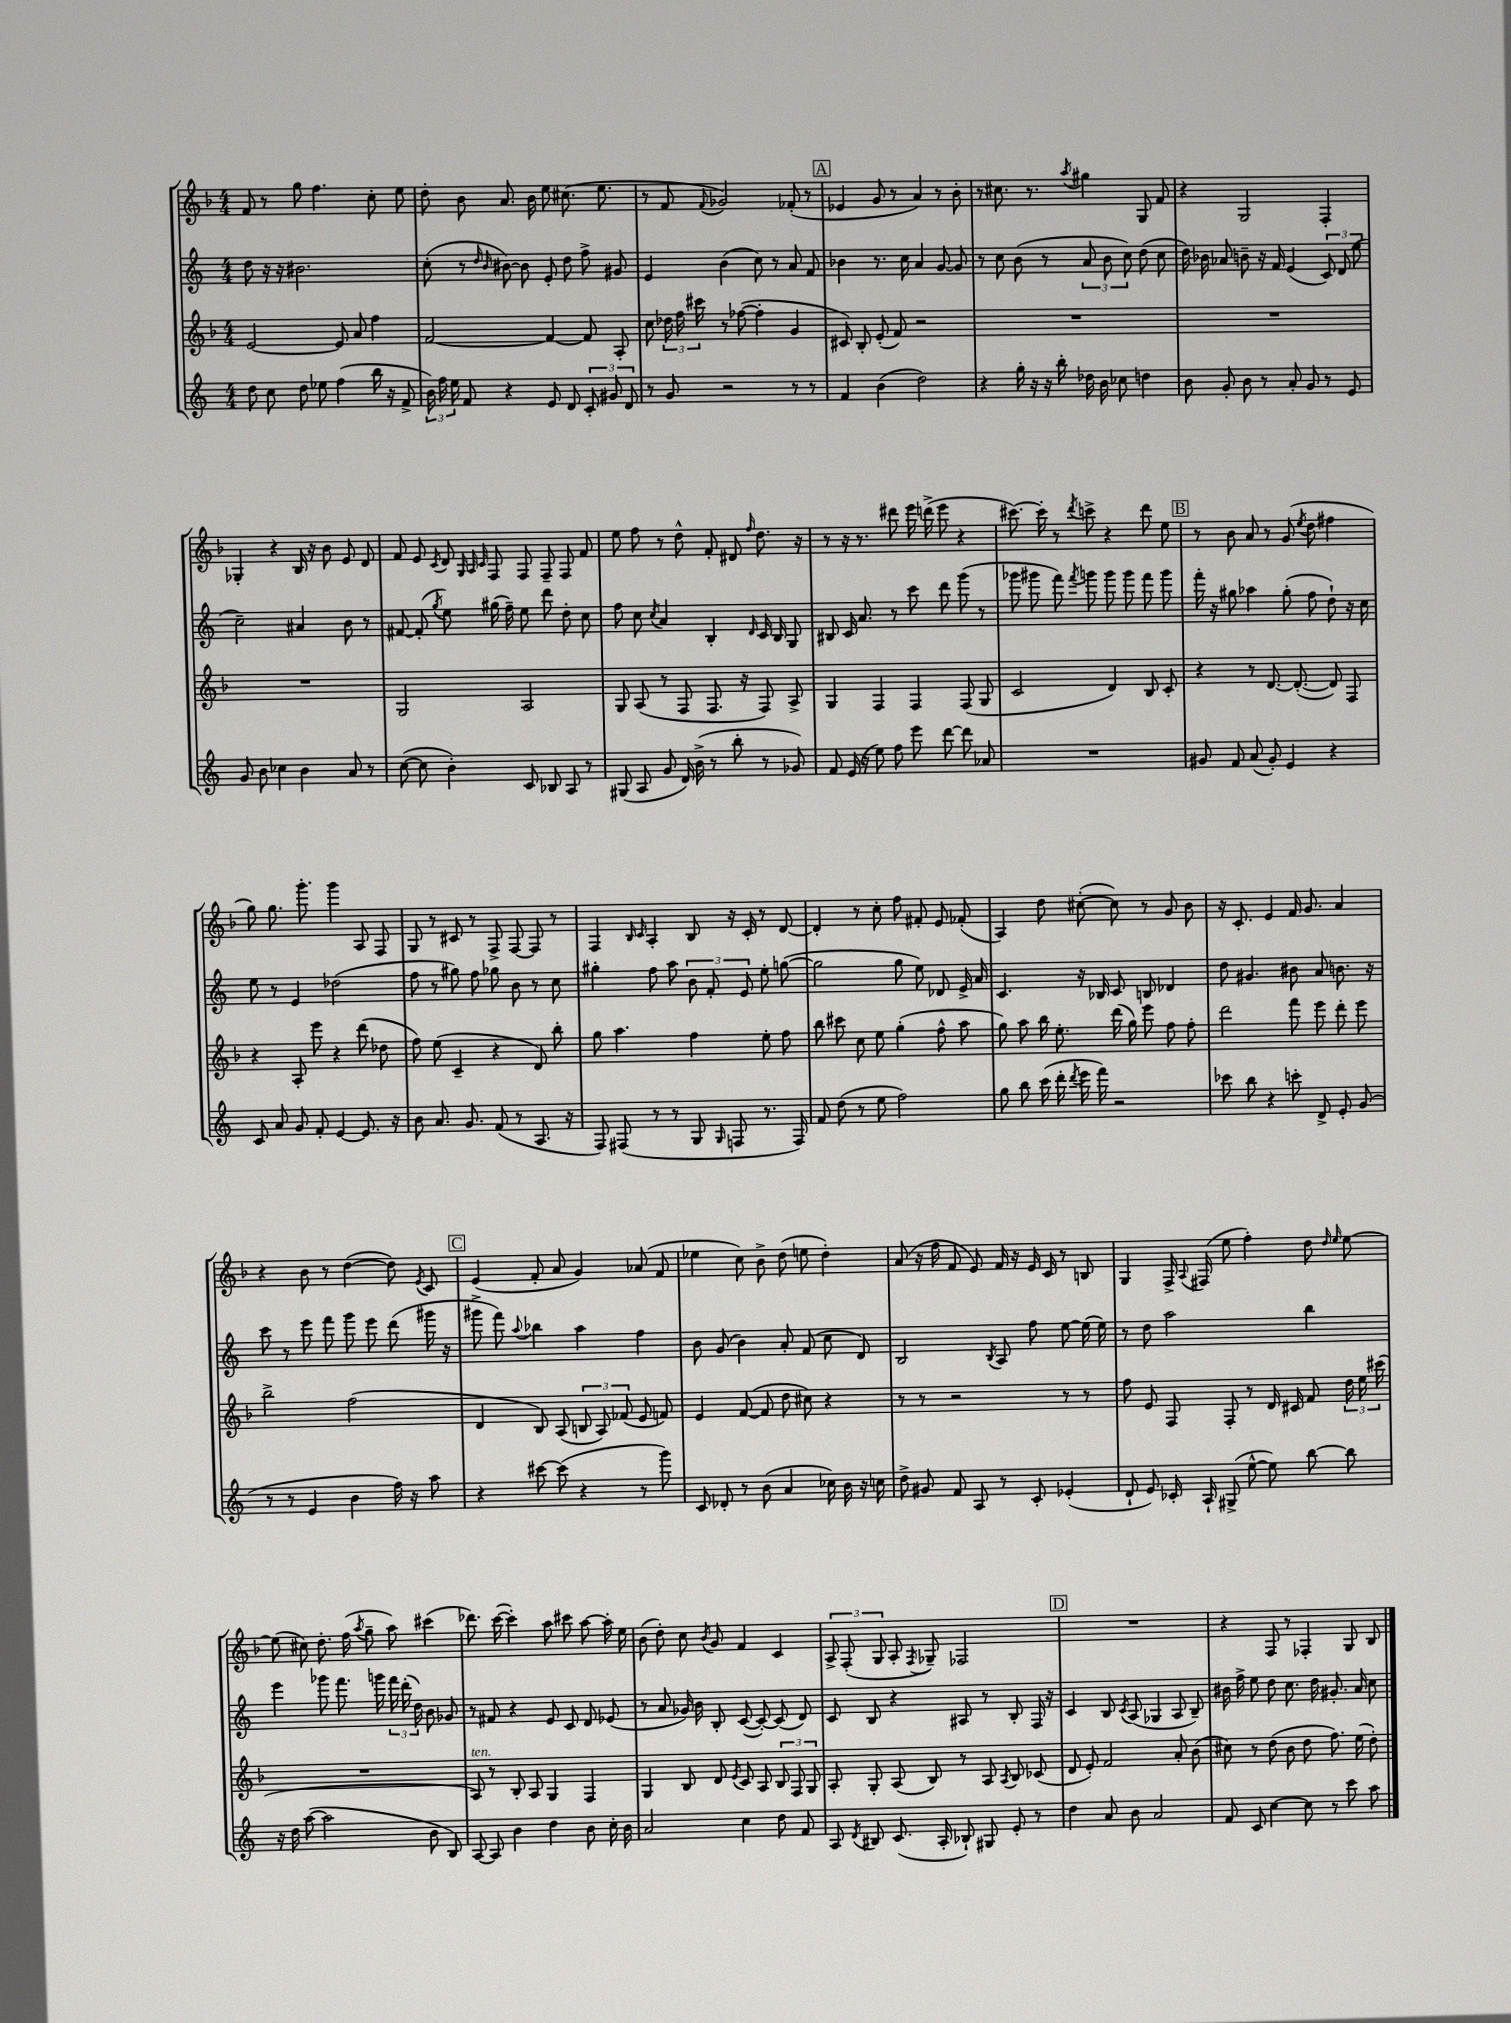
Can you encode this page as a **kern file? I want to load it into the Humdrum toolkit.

**kern	**kern	**kern	**kern
*part4	*part3	*part2	*part1
*staff4	*staff3	*staff2	*staff1
*clefG2	*clefG2	*clefG2	*clefG2
*k[]	*k[b-]	*k[]	*k[b-]
*M4/4	*M4/4	*M4/4	*M4/4
=1	=1	=1	=1
8dd\	[2e/	8dd\	8f/
8cc\	.	16r	8r
.	.	16r	.
8dd\	.	2.b#X\	8gg\
8ee-X\	.	.	4.ff\
(4ff\	8e/]	.	.
.	8a/	.	.
16bb\	4ff\	.	8cc'\
16r	.	.	.
8f^/	.	.	8ee\
=2	=2	=2	=2
24b\)	[2f/	(8cc'\	8dd'\
24ff\	.	.	.
24ee\	.	.	.
8f/	.	8r	8b-\
.	.	16qqdd/	.
.	.	16qqb/	.
4r	.	[8b#X\)	8.a/
.	.	8b#\]	.
.	.	.	16b-\
8e/	4f/_	8e'/	8ee\
8d/	.	8dd\	(8.cc#X\
12c'/	8f/]	8ff^\	.
.	.	.	8.ee\
12g#X/	.	.	.
.	8A'/	8g#X/	.
12d/	.	.	.
=3	=3	=3	=3
8r	8cc\	4e/	8r
8g/	24dd-X\	.	8f/
.	24ff\	.	.
.	24ccc#X\	.	.
.	.	.	8qqf/
2r	8r	(4b\	2g-X/)
.	([8ff-X\	.	.
.	4ff-'\]	8cc\)	.
.	.	8r	.
8r	4g/	8a/	(8f-X'/
8r	.	8f/	8r
!!LO:REH:place=s1:t=A
=4	=4	=4	=4
4f/	8c#X/)	4b-X\	4e-X/
.	8B-'/	.	.
(4b\	(8e'/	8.r	8g/
.	8f/)	.	8r
.	.	16cc\	.
2dd\)	2r	4a/	4a/)
.	.	[8g/	8r
.	.	8g/]	8b-'\
=5	=5	=5	=5
4r	1r	8r	8r
.	.	8cc\	8.cc#X\
16gg'\	.	(8b\	.
16r	.	.	8.r
16r	.	8r	.
16bb'\	.	.	.
.	.	.	8qaa/
16dd-X\	.	12a/	4gg#X\
16b\	.	.	.
.	.	12b\	.
8cc-X\	.	.	.
.	.	12cc\)	.
4ddn\	.	(8dd\	8G/
.	.	8cc\	8f/
=6	=6	=6	=6
8b\	1r	16dd\)	4r
.	.	16b-X\	.
8g'/	.	8a-X/	.
8b\	.	8bn~\	2G/
8r	.	16r	.
.	.	16f/	.
8a'/	.	(4e/	.
8g/	.	.	.
8r	.	12c/)	4F'/
.	.	(12d/	.
8e/	.	.	.
.	.	12ee\	.
!!LO:LB:g=z
=7	=7	=7	=7
8g/	1r	2cc~\)	4G-X'/
8b\	.	.	.
4cc-X\	.	.	4r
4b\	.	4a#X/	16B-/
.	.	.	16r
.	.	.	8b-\
8a/	.	8b\	8e/
8r	.	8r	8d/
=8	=8	=8	=8
([8cc\	2G/	[8f#X/	8f/
8cc\]	.	(8f#'/]	8e/
.	.	8qgg/	8qc/
4b'\)	.	8ee\)	8d/
.	.	.	32qqG/
.	.	.	32qqA/
.	.	.	32qqc/
.	.	(16gg#X\	8F/
.	.	16ff~\)	.
8c/	2A/	8ee\	8F/
8B-X/	.	8ddd\	8F~/
8A/	.	8dd'\	8F/
8r	.	8cc\	8f/
=9	=9	=9	=9
(8G#X/	8G/	8ff\	8ee\
8A/	(8A/	8cc\	8ff\
.	.	8qcc/	.
8g/	8r	4a/	8r
16d/)	8F/	.	8dd^^\
(16b^\	.	.	.
8r	8.F/	4B'/	8f'/
8bb'\	.	.	8d#X/
.	16r	.	.
.	.	16qqd/	16qqff/
8r	8F/)	16c/	8.dd\
.	.	16B/	.
8g-X/)	8A^/	8G/	.
.	.	.	16r
=10	=10	=10	=10
8f/	4G/	8B#X/	8r
(16e/	.	16c/	16r
16r	.	8.a/	8.r
8ee\)	4F/	.	.
8ff\	.	8r	8ddd#X\
8eee\	4F/	8ccc\	16eee\
.	.	.	(16dddn^\
[8ddd\	.	8ddd\	8eee\
8ddd\]	(8F/	(8ggg\	4r
8a-X/	8G/	8r	.
=11	=11	=11	=11
1r	2c/	8ggg-X\	[8.ccc#X\)
.	.	8ggg#X\	.
.	.	.	16ccc#'\]
.	.	8fff\)	8r
.	.	8qfff/	8qddd/
.	.	8gggn\	8cccn^\
.	4d/)	8ggg\	4r
.	.	8ggg\	.
.	8B-/	8fff\	8ddd\
.	8c'/	8ggg\	8ee\
!!LO:REH:place=s1:t=B
=12	=12	=12	=12
8g#X/	4r	16fff'\	8r
.	.	16r	.
8f/	.	8gg#X\	8b-\
(8a/	8r	4aa-X\	8a/
8g#'/)	[8.d/	.	8r
4e/	.	(8gg#'\	(8g/
.	(8.d'/_	.	.
.	.	.	8qee/
.	.	8ff\	8dd\
4r	8d/])	8dd`\)	4ff#X\
.	8F/	16r	.
.	.	16cc\	.
!!LO:LB:g=z
=13	=13	=13	=13
8c/	4r	8ee\	8gg\)
8a/	.	8r	8.gg\
8g/	8A'/	4e/	.
.	.	.	8.ggg'\
8f'/	8eee\	.	.
[4e/	4r	(2dd-X\	4ggg\
8.e/]	(8ddd\	.	8A/
.	8dd-X\	.	8F/
16r	.	.	.
=14	=14	=14	=14
8b\	8ff\)	8ff\	8G/
8.a/	(8ee\	8r	8r
.	4c~/	8gg#X\)	8c#X/
8.g/	.	.	.
.	.	8ff\	8r
(8f/	4r	8gg-X\	8F^/
8r	.	8b\	[8F/
8.A/	8d/)	8r	8F/]
.	8bb-'\	8cc\	8r
16r	.	.	.
=15	=15	=15	=15
8F/)	8gg\	4gg#X'\	4F/
(8F#X/	4.aa\	.	.
.	.	.	16qqB-/
.	.	.	16qqc/
8r	.	8ff\	4A'/
8r	.	8aa\	.
8G/	4ff\	12b\	8B-/
.	.	12f'/	.
16qqG/	.	.	.
8Fn/	.	.	16r
.	.	12e/	.
.	.	.	16c'/
8.r	8ee'\	8ee'\	8r
.	8ff\	([8ggn\	[8d/
16F/)	.	.	.
=16	=16	=16	=16
8f/	8bb-\	2gg\]	4d'/]
(8dd\	8ccc#X\	.	.
8r	8cc\	.	8r
8ee\	8ee\	.	8cc'\
2ff\)	(4gg'\	8gg\	8ff\
.	.	8ee\)	8f#X'/
.	8ff^^\	8d-X/	8e/
.	8aa\	16e^/	(8f-X'/
.	.	16a/	.
=17	=17	=17	=17
8gg\	8gg\)	4.c/	4A/)
8bb\	8aa\	.	.
(16ccc\	16bb-\	.	8dd\
16ddd'\	8.ee'\	.	.
8qddd/	.	.	.
16eee\	.	16r	([8cc#X'\
16fff\)	.	16B-X/	.
2r	(16ddd\	8c/	8cc#\])
.	16gg\)	.	.
.	8eee\	8Bn/	8r
.	8ff\	4d-X/	8g/
.	8ff'\	.	8b-\
=18	=18	=18	=18
8ccc-X\	2ddd\	8dd\	16r
.	.	.	8.c'/
8bb\	.	4.g#X/	.
4r	.	.	4e/
8cccn'\	8fff\	8b#X\	16f/
.	.	.	8.g/
8d^/	8eee\	8a/	.
8e'/	8ddd'\	8.bn\	4a/
(8g/	8eee\	.	.
.	.	16r	.
!!LO:LB:g=z
=19	=19	=19	=19
8r	2bb-^\	8ccc\	4r
8r	.	8r	.
4e/	.	8eee\	8b-\
.	.	8fff\	8r
4b\	(2ff\	8ggg\	([4dd\
.	.	8eee\	.
16ff\)	.	(8ddd\	8dd\])
16r	.	.	.
.	.	.	8qe/
8aa\	.	16ggg#X\	8c/
.	.	16r	.
!!LO:REH:place=s1:t=C
=20	=20	=20	=20
4r	4d/	8ggg#X^\	(4e/
.	.	8fff\)	.
.	.	8qqaa/	.
[8ccc#X\	8B-/)	4bb-X\	8f'/
(8ccc#\]	(8A/	.	8a/
4r	12Bn/	4aa\	4g/)
.	12A/)	.	.
.	(12f-X/	.	.
8r	8e/	4ff\	(8a-X/
8ggg\)	8fn/)	.	8f/
=21	=21	=21	=21
8c/	4e/	8b\	4ee-X\
8d-X'/	.	(8g/	.
8r	([8f/	4b\)	8cc\)
(8b\	8f/]	.	8b-^\
4a/	8dd\	8a'/	(8dd\
.	8cc#X\)	(8f/	8een\
16cc-X\)	4r	8cc\	4dd'\)
16b\	.	.	.
16r	.	8d/)	.
16ccn\	.	.	.
=22	=22	=22	=22
8dd^\	8r	2B/	(8a/
8g#X/	8r	.	16r
.	.	.	16ff\
8f/	2r	.	8f/
8A/	.	.	8e/)
.	.	8qB/	.
8r	.	8A/	16f/
.	.	.	16r
8c'/	.	8ff\	16e/
.	.	.	16c/
(4e-X'/	8r	[8ee\	8r
.	8r	(16ee\]	8Bn/
.	.	16ee\)	.
=23	=23	=23	=23
8d`/	8ff\	8r	4G/
8e/)	8e/	8dd\	.
16c-X'/	8F/	2aa\	16F^/
.	.	.	8qqA/
16A`/	.	.	(16F#X/
(8G#X^/	8F'/	.	8ee\
[8ee^^\	8r	.	4ff'\)
8ee\])	16d/	.	.
.	16c#X/	.	.
[8bb\	8f/	4bb\	8dd\
.	.	.	16qqdd/
.	.	.	16qqee/
8bb\]	24dd\	.	[8ee\
.	24ee\	.	.
.	(24ccc#X\	.	.
!!LO:LB:g=z
=24	=24	=24	=24
16r	1r	4eee\	(8ee\]
16dd\	.	.	.
([8aa\	.	.	8cc#X\)
2aa\]	.	8ggg-X\	8.dd'\
.	.	8.fff\	.
.	.	.	(16ff\
.	.	.	8qaa/
.	.	.	8gg~\
.	.	16gggn\	.
.	.	24fff\	8aa\)
.	.	(24ddd'\	.
.	.	24dd\)	.
8b\	.	8b\	(4ccc#X\
8B/)	.	8g-X/	.
=25	=25	=25	=25
!	!LO:TX:a:i:t=ten.	!	!
[8A/	8A/)	8r	8.ddd-X\)
8A/]	8r	8f#X/	.
.	.	.	([16ccc\
4b\	8B-'/	4r	4ccc'\])
.	8A/	.	.
4dd\	4G/	8e/	8aa\
.	.	8c/	8ccc#X\
8b\	4F/	8d/	[8aa\
16cc'\	.	(8e-X/	16aa'\]
16b\	.	.	16ee\
=26	=26	=26	=26
2a/	4G/	8r	(8b-\
.	.	8a/	8dd'\)
.	8B-/	16g-X/)	8cc\
.	.	16b\	.
.	.	.	8qb-/
.	8d/	8B'/	8g/
.	8qe/	.	.
4cc\	8c/	([8c/	4f/
.	8A/	8c'/_)	.
8dd\	12B-/	(8c/]	4c/
.	12F/	.	.
8f/	.	8d/)	.
.	12G/	.	.
=27	=27	=27	=27
8A/	8A'/	8c/	12A^/
.	.	.	(12F'/
8qd/	.	.	.
8B#X/	8G'/	8B/	.
.	.	.	12G/
(8.c/	(8A/	4r	8A'/
.	.	.	8qF/
.	8B-/)	.	8G-X~/)
16A'/	.	.	.
8B-X`/)	8r	8A#X/	2F-X/
8G#X/	8A/	8r	.
.	8qA/	.	.
8e'/	8B-/	8B'/	.
8r	(8c-X/	16F/	.
.	.	16r	.
!!LO:REH:place=s1:t=D
=28	=28	=28	=28
4dd\	8d/	4c/	1r
.	8e'/)	.	.
8a/	2f/	8B/	.
.	.	8qc/	.
8b\	.	(8A/	.
2a/	.	4G-X/	.
.	8a'/	8A/	.
.	(8b-\	8B~/)	.
=29	=29	=29	=29
8f/	8cc#X\)	16b#X\	4r
.	.	16ff^\	.
8c/	8r	8ee\	.
[4cc\	(8dd\	8dd\	8F/
.	8b-\	8.cc\	8r
8cc\]	8dd\	.	4F-X'/
.	.	16dd\	.
8r	8.ff\)	8.g#X'/	.
8ccc\	.	.	8G/
.	(16ee\	16a/	.
8aa\	8dd'\)	8cc\	8B-/
==	==	==	==
*-	*-	*-	*-
